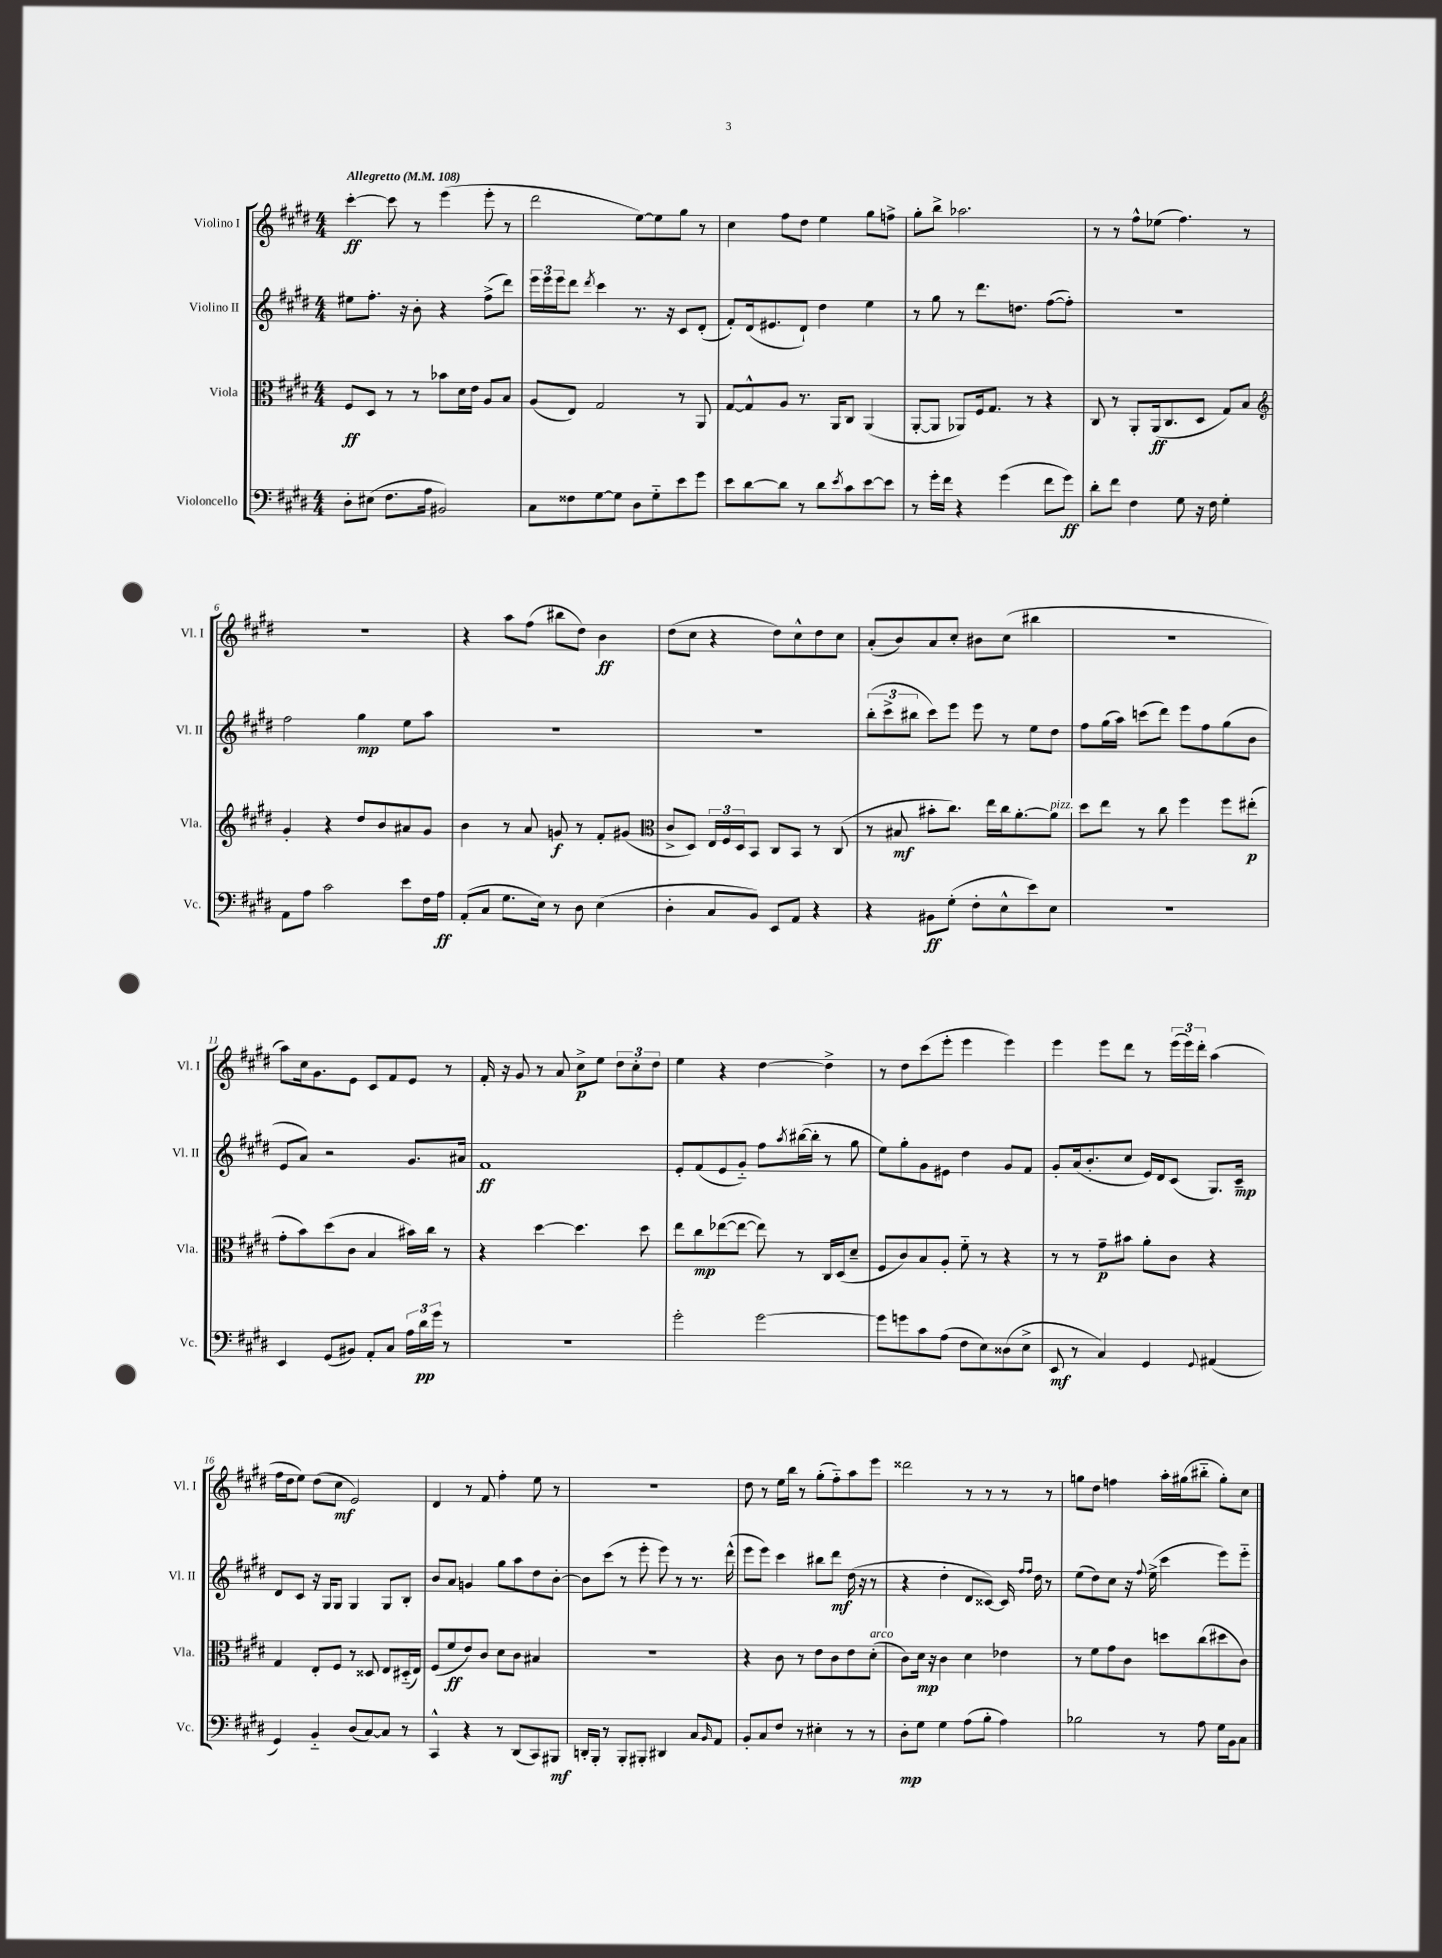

**kern	**dynam	**kern	**dynam	**kern	**dynam	**kern	**dynam
*part4	*part4	*part3	*part3	*part2	*part2	*part1	*part1
*staff4	*staff4	*staff3	*staff3	*staff2	*staff2	*staff1	*staff1
*I"Violoncello	*	*I"Viola	*	*I"Violino II	*	*I"Violino I	*
*I'Vc.	*	*I'Vla.	*	*I'Vl. II	*	*I'Vl. I	*
*clefF4	*	*clefC3	*	*clefG2	*	*clefG2	*
*k[f#c#g#d#]	*	*k[f#c#g#d#]	*	*k[f#c#g#d#]	*	*k[f#c#g#d#]	*
*M4/4	*	*M4/4	*	*M4/4	*	*M4/4	*
*MM108	*	*MM108	*	*MM108	*	*MM108	*
=1	=1	=1	=1	=1	=1	=1	=1
!	!	!	!	!	!	!LO:TX:a:B:t=Allegretto	!
8D#'\L	.	8F#/L	ff	8ee#X\L	.	[4ccc#'\	ff
(8E#X\J	.	8D#/J	.	8.ff#'\J	.	.	.
8.F#\L	.	8r	.	.	.	8ccc#\]	.
.	.	.	.	16r	.	.	.
.	.	8r	.	8b'\	.	8r	.
16A\Jk	.	.	.	.	.	.	.
2BB#X/)	.	8b-X\L	.	4r	.	(4eee\	.
.	.	16d#\L	.	.	.	.	.
.	.	16e\JJ	.	.	.	.	.
.	.	8A/L	.	(8ff#^\L	.	8eee'\	.
.	.	8B/J	.	8ddd#\J)	.	8r	.
=2	=2	=2	=2	=2	=2	=2	=2
8C#\L	.	(8A/L	.	24eee\LL	.	2ddd#\	.
.	.	.	.	24eee\	.	.	.
.	.	.	.	24eee\J	.	.	.
8F##X\	.	8E/J)	.	8ddd#\J	.	.	.
.	.	.	.	8qddd#/	.	.	.
[8G#\	.	2G#/	.	4ccc#\	.	.	.
8G#\J]	.	.	.	.	.	.	.
8D#\L	.	.	.	8.r	.	[8ee\L)	.
8G#\	.	.	.	.	.	8ee\]	.
.	.	.	.	16r	.	.	.
8e\	.	8r	.	8c#/L	.	8gg#\J	.
8g#\J	.	8AA/	.	(8d#'/J	.	8r	.
=3	=3	=3	=3	=3	=3	=3	=3
8e\L	.	[8G#/L	.	8f#'/L)	.	4cc#\	.
[8d#\	.	8G#^^/]	.	(16d#/k	.	.	.
.	.	.	.	8.e#X/	.	.	.
8d#\J]	.	8A/J	.	.	.	8ff#\L	.
8r	.	8.r	.	8d#`/J)	.	8dd#\J	.
8d#\L	.	.	.	4dd#\	.	4ee\	.
.	.	16AA/KL	.	.	.	.	.
8qe/	.	.	.	.	.	.	.
8c#\	.	8C#/J	.	.	.	.	.
[8e\	.	(4AA/	.	4ee\	.	8gg#\L	.
8e\J]	.	.	.	.	.	8ffn^\J	.
=4	=4	=4	=4	=4	=4	=4	=4
8r	.	[8AA'/L	.	8r	.	8gg#'\L	.
16g#'\LL	.	8AA/J]	.	8gg#\	.	8bb^\J	.
16f#\JJ	.	.	.	.	.	.	.
4r	.	8AA-X/L)	.	8r	.	2.aa-X\	.
.	.	16F#/k	.	8.ddd#\L	.	.	.
.	.	8.G#/J	.	.	.	.	.
(4g#\	.	.	.	.	.	.	.
.	.	.	.	8.ddn\J	.	.	.
.	.	8r	.	.	.	.	.
8f#\L	.	4r	.	([8ff#\L	.	.	.
8g#\J)	ff	.	.	8ff#'\J])	.	.	.
=5	=5	=5	=5	=5	=5	=5	=5
8d#'\L	.	8C#/	.	1r	.	8r	.
8f#\J	.	8r	.	.	.	8r	.
4F#\	.	8AA'/L	.	.	.	8ff#^^\L	.
.	.	(16AA/k	ff	.	.	(8ee-X\J	.
.	.	8.C#/	.	.	.	.	.
8G#\	.	.	.	.	.	4.ff#\)	.
16r	.	8D#/J	.	.	.	.	.
16F#\	.	.	.	.	.	.	.
4G#'\	.	8G#/L)	.	.	.	.	.
.	.	8B/J	.	.	.	8r	.
!!LO:LB:g=z
=6	=6	=6	=6	=6	=6	=6	=6
*	*	*clefG2	*	*	*	*	*
8AA\L	.	4g#'/	.	2ff#\	.	1r	.
8A\J	.	.	.	.	.	.	.
2c#\	.	4r	.	.	.	.	.
.	.	8dd#/L	.	4gg#\	mp	.	.
.	.	8b/	.	.	.	.	.
8e\L	.	8a#X/	.	8ee\L	.	.	.
16F#\L	.	8g#/J	.	8aa\J	.	.	.
16A\JJ	ff	.	.	.	.	.	.
=7	=7	=7	=7	=7	=7	=7	=7
(8AA'/L	.	4b\	.	1r	.	4r	.
8C#/J	.	.	.	.	.	.	.
8.G#\L	.	8r	.	.	.	8aa\L	.
.	.	8a/	.	.	.	(8ff#\J	.
16E\Jk)	.	.	.	.	.	.	.
8r	.	8gn/	f	.	.	8bb#X\L	.
8D#\	.	8r	.	.	.	8dd#\J)	.
(4E\	.	8f#'/L	.	.	.	4b\	ff
.	.	(8g#X/J	.	.	.	.	.
=8	=8	=8	=8	=8	=8	=8	=8
*	*	*clefC3	*	*	*	*	*
4D#'\	.	8c#^/L	.	1r	.	(8dd#\L	.
.	.	8D#/J)	.	.	.	8cc#\J	.
8C#/L	.	24E/LL	.	.	.	4r	.
.	.	24F#/	.	.	.	.	.
.	.	24D#/J	.	.	.	.	.
8BB/J)	.	8BB/J	.	.	.	.	.
8EE/L	.	8C#/L	.	.	.	8dd#\L)	.
8AA/J	.	8BB/J	.	.	.	8cc#^^\	.
4r	.	8r	.	.	.	8dd#\	.
.	.	(8C#/	.	.	.	8cc#\J	.
=9	=9	=9	=9	=9	=9	=9	=9
4r	.	8r	.	(12bb'\L	.	(8a'/L	.
.	.	.	.	12ccc#^\	.	.	.
.	.	8B#X/	mf	.	.	8b/)	.
.	.	.	.	12bb#X\J	.	.	.
8BB#X\L	ff	8b#X'\L	.	8ccc#\L)	.	8a/	.
(8G#'\J	.	8.cc#\J)	.	8eee\J	.	8cc#'/J	.
8F#'\L	.	.	.	8eee\	.	8b#X\L	.
.	.	16ee\LL	.	.	.	.	.
8E^^\	.	16cc#\J	.	8r	.	(8cc#\J	.
.	.	[8.a'\	.	.	.	.	.
8e\)	.	.	.	8ee\L	.	4bb#X\	.
!	!	!LO:TX:a:i:t=pizz.	!	!	!	!	!
8E\J	.	8a\J]	.	8dd#\J	.	.	.
=10	=10	=10	=10	=10	=10	=10	=10
1r	.	8dd#\L	.	8ff#\L	.	1r	.
.	.	8ee\J	.	(16gg#\L	.	.	.
.	.	.	.	16aa\JJ)	.	.	.
.	.	8r	.	(8cccn\L	.	.	.
.	.	8cc#\	.	8ddd#\J)	.	.	.
.	.	4ff#\	.	8eee\L	.	.	.
.	.	.	.	8ff#\	.	.	.
.	.	8ff#\L	.	(8gg#\	.	.	.
.	.	(8ee#X'\J	p	8b\J	.	.	.
!!LO:LB:g=z
=11	=11	=11	=11	=11	=11	=11	=11
4EE/	.	8g#'\L	.	8e/L	.	8aa\L)	.
.	.	8b\)	.	8a/J)	.	16cc#\k	.
.	.	.	.	.	.	8.g#\	.
(8GG#/L	.	(8dd#\	.	2r	.	.	.
8BB#X/J)	.	8c#\J	.	.	.	8e\J	.
8AA'/L	.	4B/	.	.	.	8c#/L	.
8C#/J	.	.	.	.	.	8f#/	.
24A\LL	.	16b#X\LL)	.	8.g#/L	.	8e/J	.
24d#\	pp	.	.	.	.	.	.
.	.	16cc#\JJ	.	.	.	.	.
24g#\JJ	.	.	.	.	.	.	.
8r	.	8r	.	.	.	8r	.
.	.	.	.	16a#X/Jk	.	.	.
=12	=12	=12	=12	=12	=12	=12	=12
1r	.	4r	.	1f#	ff	16f#'/	.
.	.	.	.	.	.	16r	.
.	.	.	.	.	.	8g#/	.
.	.	[4dd#\	.	.	.	8r	.
.	.	.	.	.	.	8a/	.
.	.	4.dd#\]	.	.	.	8cc#^\L	p
.	.	.	.	.	.	8ee\J	.
.	.	.	.	.	.	12dd#\L	.
.	.	.	.	.	.	12cc#'\	.
.	.	8dd#\	.	.	.	.	.
.	.	.	.	.	.	12dd#\J	.
=13	=13	=13	=13	=13	=13	=13	=13
2g#'\	.	8ee\L	.	8e'/L	.	4ee\	.
.	.	8cc#\	mp	(8f#/	.	.	.
.	.	([8ee-X\	.	8e/	.	4r	.
.	.	8ee-\J_	.	8g#/J)	.	.	.
[2g#\	.	8ee-\])	.	8ff#\L	.	[4dd#\	.
.	.	.	.	8qaa/	.	.	.
.	.	8r	.	([16bb#X\L	.	.	.
.	.	.	.	16bb#'\JJ]	.	.	.
.	.	16C#/LL	.	8r	.	4dd#^\]	.
.	.	(16D#/J	.	.	.	.	.
.	.	8d#~/J	.	8gg#\	.	.	.
=14	=14	=14	=14	=14	=14	=14	=14
8g#\L]	.	8F#/L	.	8ee\L)	.	8r	.
8gn\	.	8c#/)	.	8gg#'\	.	8dd#\L	.
8c#\	.	8B/	.	8g#\	.	(8ccc#\	.
(8A\J	.	8A'/J	.	8e#X\J	.	8eee'\J	.
8F#\L	.	8f#\	.	4dd#\	.	4eee\	.
8E\)	.	8r	.	.	.	.	.
(8D##X\	.	4r	.	8g#/L	.	4eee\)	.
8E^\J	.	.	.	8f#/J	.	.	.
=15	=15	=15	=15	=15	=15	=15	=15
8EE/	mf	8r	.	8g#'/L	.	4eee\	.
8r	.	8r	.	(16a/k	.	.	.
.	.	.	.	8.b'/	.	.	.
4C#/)	.	8g#~\L	p	.	.	8eee\L	.
.	.	8b#X\J	.	8cc#/J	.	8ddd#\J	.
4GG#/	.	8a'\L	.	16e/LL)	.	8r	.
.	.	.	.	16d#/J	.	.	.
.	.	8c#\J	.	(8c#/J	.	(24eee\LL	.
.	.	.	.	.	.	24eee\)	.
.	.	.	.	.	.	24ddd#'\JJ	.
8qqGG#/	.	.	.	.	.	.	.
(4AA#X/	.	4r	.	8.G#/L)	.	(4aa\	.
.	.	.	.	16c#~/Jk	mp	.	.
!!LO:LB:g=z
=16	=16	=16	=16	=16	=16	=16	=16
4GG#/)	.	4G#/	.	8d#/L	.	16ff#\LL	.
.	.	.	.	.	.	16dd#\J	.
.	.	.	.	8c#/J	.	8ee\J)	.
4BB/	.	8E'/L	.	16r	.	(8dd#\L	.
.	.	.	.	16G#/KL	.	.	.
.	.	8F#/J	.	8G#/J	.	8cc#\J	mf
(8D#/L	.	8r	.	4G#/	.	2e/)	.
[8C#/)	.	8D##X/	.	.	.	.	.
8C#/J]	.	8E/L	.	8G#/L	.	.	.
8r	.	(16D#X/L	.	8B'/J	.	.	.
.	.	16E/JJ)	.	.	.	.	.
=17	=17	=17	=17	=17	=17	=17	=17
4CC#^^/	.	(8F#/L	.	8b/L	.	4d#/	.
.	.	8f#/	ff	8a/J	.	.	.
4r	.	8e/)	.	4gn/	.	8r	.
.	.	8c#/J	.	.	.	8f#/	.
8r	.	8d#\L	.	8gg#\L	.	4ff#'\	.
(8DD#/L	.	8c#\J	.	8aa\	.	.	.
8CC#/)	.	4B#X/	.	8dd#\	.	8ee\	.
8BBB#X/J	mf	.	.	[8b'\J	.	8r	.
=18	=18	=18	=18	=18	=18	=18	=18
16DDn'/LL	.	1r	.	8b\L]	.	1r	.
16BBB'/JJ	.	.	.	.	.	.	.
8r	.	.	.	(8ccc#\J	.	.	.
8BBB'/L	.	.	.	8r	.	.	.
8BBB#X'/J	.	.	.	8eee'\	.	.	.
4DD#X/	.	.	.	8eee\)	.	.	.
.	.	.	.	8r	.	.	.
8C#/L	.	.	.	8.r	.	.	.
16qqBB/	.	.	.	.	.	.	.
8AA/J	.	.	.	.	.	.	.
.	.	.	.	(16ddd#^^\	.	.	.
=19	=19	=19	=19	=19	=19	=19	=19
8BB'/L	.	4r	.	8eee\L	.	8dd#\	.
8C#/	.	.	.	8eee\J)	.	8r	.
8F#/J	.	8c#\	.	4ccc#\	.	16ee\LL	.
.	.	.	.	.	.	16bb\JJ	.
8r	.	8r	.	.	.	8r	.
4E#X'\	.	8e\L	.	8bb#X\L	.	(8gg#'\L	.
.	.	8c#\	.	8ddd#\J	mf	8ff#\)	.
8r	.	8e\	.	(16dd#\	.	8aa\	.
.	.	.	.	16r	.	.	.
!	!	!LO:TX:a:i:t=arco	!	!	!	!	!
8r	.	(8d#'\J	.	8r	.	8eee\J	.
=20	=20	=20	=20	=20	=20	=20	=20
8D#'\L	mp	8c#\L)	.	4r	.	2ddd##X\	.
8G#\J	.	16d#\Jk	mp	.	.	.	.
.	.	16r	.	.	.	.	.
4G#\	.	4c#\	.	4dd#'\	.	.	.
(8A\L	.	4d#\	.	8d#/L	.	8r	.
8B'\J	.	.	.	[8c##X/J)	.	8r	.
4A\)	.	4e-X\	.	16c##/]	.	8r	.
.	.	.	.	16qqff#/LL	.	.	.
.	.	.	.	16qqff#/JJ	.	.	.
.	.	.	.	16dd#\	.	.	.
.	.	.	.	8r	.	8r	.
=21	=21	=21	=21	=21	=21	=21	=21
2B-X\	.	8r	.	(8ee\L	.	8ggn\L	.
.	.	8f#\L	.	8dd#\)	.	8dd#\J	.
.	.	8g#\	.	8cc#\J	.	4ffn\	.
.	.	8c#\J	.	16r	.	.	.
.	.	.	.	8qqff#/	.	.	.
.	.	.	.	(16ee^\	.	.	.
8r	.	8ddn\L	.	4ccc#\	.	16aa'\LL	.
.	.	.	.	.	.	(16gg#X\J	.
8A\	.	(8cc#\	.	.	.	8bb#X\J	.
16G#\LL	.	8dd#X\	.	8eee\L)	.	8gg#'\L)	.
16BB\J	.	.	.	.	.	.	.
8C#\J	.	8c#\J)	.	8eee\J	.	8cc#\J	.
==	==	==	==	==	==	==	==
*-	*-	*-	*-	*-	*-	*-	*-
